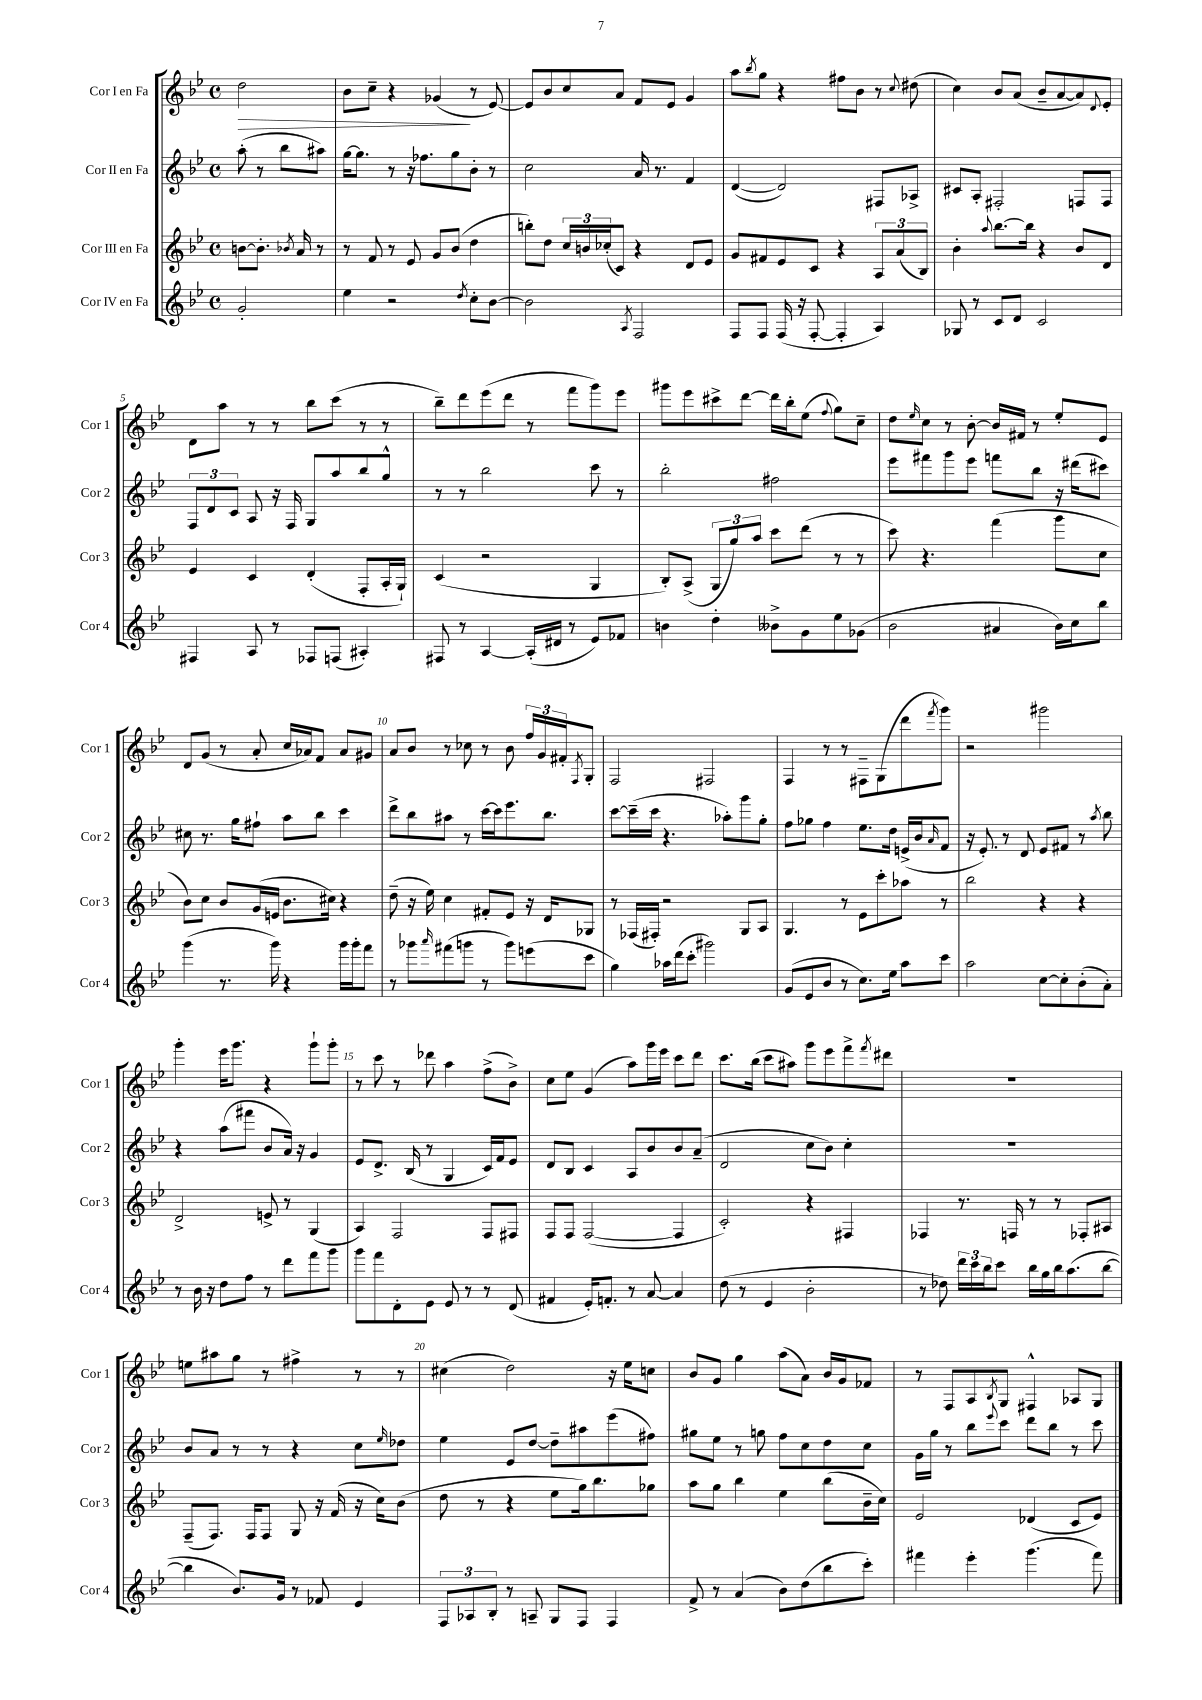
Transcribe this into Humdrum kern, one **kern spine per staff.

**kern	**kern	**kern	**kern
*staff4	*staff3	*staff2	*staff1
*clefG2	*clefG2	*clefG2	*clefG2
*k[b-e-]	*k[b-e-]	*k[b-e-]	*k[b-e-]
*M4/4	*M4/4	*M4/4	*M4/4
*met(c)	*met(c)	*met(c)	*met(c)
2g'	[8b	(8aa'	2dd
.	8.b']	8r	.
.	.	8bb-	.
.	8qb-	.	.
.	16a	.	.
.	8r	8aa#)	.
=	=	=	=
4ee-	8r	[16gg	8b-
.	.	8.gg]	.
.	8f	.	8cc~
2r	8r	8r	4r
.	8e-	16r	.
.	.	8.ff-	.
.	8g	.	(4g-
.	(8b-	8gg	.
8qdd	.	.	.
8cc'	4dd	8b-'	8r
[8b-	.	8r	[8e-)
=	=	=	=
2b-]	8bb')	2cc	8e-]
.	8dd	.	8b-
.	24cc	.	8cc
.	24b	.	.
.	(24cc-'	.	.
.	8c)	.	8a
8qA	.	.	.
2F	4r	16a	8f
.	.	8.r	.
.	.	.	8e-
.	8d	4f	4g
.	8e-	.	.
=	=	=	=
8F	8g	([4d	8aa
.	.	.	8qbb-
8F	8f#	.	8gg
(16F	8e-	2d])	4r
16r	.	.	.
[8F'	8c	.	.
4F']	4r	.	8ff#
.	.	.	8b-
4A)	12A	8F#	8r
.	(12a	.	.
.	.	.	8qqcc
.	.	8A-^	(8dd#
.	12B-)	.	.
=	=	=	=
8G-	4b-'	8c#	4cc)
8r	.	8A'	.
.	8qqaa	.	.
8c	[8.bb-	2F#'	8b-
8d	.	.	(8a
.	16bb-]	.	.
2c	4r	.	8b-~
.	.	.	[8a
.	8b-	8F	8a])
.	.	.	8qqd
.	8d	8F	8e-'
=	=	=	=
4F#	4e-	12F	8d
.	.	12d	.
.	.	.	8aa
.	.	12c	.
8A	4c	8A	8r
8r	.	16r	8r
.	.	16F	.
8F-	(4d'	8G	8bb-
(8F	.	8aa	(8ccc
4A#')	8F'	8bb-	8r
.	16A'	8gg^^	8r
.	16G`)	.	.
=	=	=	=
8F#	(4c	8r	8bb-~)
8r	.	8r	8ddd
[4A	2r	2bb-	(8eee-
.	.	.	8ddd
(16A']	.	.	8r
16d#	.	.	.
8r	.	.	8fff
8e-)	4G	8ccc	8ggg)
8f-	.	8r	8eee-
=	=	=	=
4b	8B-')	2bb-'	8ggg#
.	(8A^	.	8eee-
4dd'	12G	.	8ccc#^
.	12gg)	.	.
.	.	.	[8ddd
.	12aa	.	.
8b--^	8ccc	2ff#	16ddd]
.	.	.	16bb-'
8g	(8ddd	.	(8ee-
.	.	.	8qqff
8ee-	8r	.	8gg)
(8g-	8r	.	8cc~
=	=	=	=
2b-	8ccc)	8eee-	8dd
.	.	.	16qqee-
.	4.r	8fff#	8cc
.	.	8ggg	8r
.	.	8eee-	[8b-'
4a#	(4fff	8fff	16b-]
.	.	.	16f#
.	.	8bb-	8r
16b-)	8ggg	16r	8ee-'
16cc	.	(16ddd#	.
8bb-	8cc	8ccc#)	8e-
=	=	=	=
(4ggg	8b-)	8cc#	8d
.	8cc	8.r	(8g
8.r	8b-	.	8r
.	.	16gg	.
.	(16g	8ff#`	8a'
16ggg)	16e	.	.
4r	8.b-	8aa	16cc
.	.	.	16a-)
.	.	8bb-	8f
.	16cc#)	.	.
16ggg	4r	4ccc	8a-
16ggg'	.	.	.
8fff	.	.	8g#
=	=	=	=
8r	(8dd~	8ddd^	8a
8ggg-	16r	8bb-	8b-
.	16ee-)	.	.
16qqaaa	.	.	.
(8fff#	4cc	8aa#	8r
8ggg	.	8r	8cc-
8r	8f#'	[16ccc	8r
.	.	16ccc]	.
8ggg)	8e-	8.eee-	8b-
(8eee	16r	.	24ff
.	.	.	24g
.	16d	8.bb-	.
.	.	.	24f#'
.	.	.	8qF
8ccc	8G-	.	8G'
=	=	=	=
4gg)	8r	[8ccc	2F
.	(16F-	(16ccc~]	.
.	16F#')	16ccc	.
16aa-	2r	4.r	.
(16ddd	.	.	.
8ccc'	.	.	.
2ggg#)	.	.	2F#
.	.	8aa-')	.
.	8G	8ggg	.
.	8A	8gg'	.
=	=	=	=
(8g	4.G	8ff	4F
8e-	.	8gg-	.
8b-	.	4ff	8r
8r	8r	.	8r
8.cc)	8e-	8.ee-	8F#~
.	8ccc'	.	(8G
16ee-	.	16dd	.
8aa	8aa-	(16e^	8ddd
.	.	16b-	.
.	.	16qqa	8qfff
8ccc	8r	8f	8ggg)
=	=	=	=
2aa	2bb-	16r	2r
.	.	8.e-')	.
.	.	8r	.
.	.	8d	.
[8cc	4r	8e-	2ggg#
8cc']	.	8f#	.
(8b-'	4r	8r	.
.	.	8qaa	.
8a')	.	8bb-	.
=	=	=	=
8r	2d^	4r	4ggg'
16b-	.	.	.
16r	.	.	.
8dd	.	(8aa	16eee-
.	.	.	8.ggg
8ff	.	8fff#	.
8r	8e^	8b-	4r
8ddd	8r	16a)	.
.	.	16r	.
8fff	(4G	4g	8ggg`
8ggg	.	.	8ggg'
=	=	=	=
8ggg	4A)	8e-	8r
8fff	.	8.d^	8ccc
8d'	2F	.	8r
.	.	(16B-	.
8e-	.	8r	8ddd-
8e-	.	4G	4aa
8r	.	.	.
8r	8F	16c)	(8ff^
.	.	16f	.
(8d	8F#	8e-	8b-^)
=	=	=	=
4f#	8F	8d	8cc
.	8F	8B-	8ee-
16e-')	([2F	4c	(4g
8.f'	.	.	.
8r	.	8A	8aa)
[8a	.	8b-	16ggg
.	.	.	16eee-
4a]	4F]	8b-	8ccc
.	.	(8a~	8ddd
=	=	=	=
(8dd	2c')	2d	8.ccc
8r	.	.	.
.	.	.	(16bb-
4e-	.	.	8ccc
.	.	.	8aa#)
2b-'	4r	8cc	8ggg
.	.	8b-)	8eee-
.	4F#	4cc'	8fff^
.	.	.	8qfff
.	.	.	8ddd#
=	=	=	=
8r	4F-	1r	1r
8dd-)	.	.	.
24ddd	8.r	.	.
24ccc	.	.	.
24bb-	.	.	.
8ccc	.	.	.
.	16F	.	.
16bb-	8r	.	.
16gg	.	.	.
16bb-	8r	.	.
(8.aa	.	.	.
.	8F-'	.	.
[8bb-	8A#	.	.
=	=	=	=
4bb-]	(8F~	8b-	8ee
.	8.F)	8a	8aa#
8.b-)	.	8r	8gg
.	16F	.	.
.	8F	8r	8r
16g	.	.	.
8r	8G	4r	4ff#^
8f-	16r	.	.
.	(16f	.	.
4e-	16r	8cc	8r
.	16cc)	.	.
.	.	16qqee-	.
.	(8b-	8dd-	8r
=	=	=	=
12F	8dd	4ee-	(4cc#
12A-	.	.	.
.	8r	.	.
12B-'	.	.	.
8r	4r	8e-	2dd)
8A~	.	[8dd	.
8G	8ee-	8dd~]	.
8F	16gg)	8aa#	.
.	8.bb-	.	.
4F	.	(8eee-	16r
.	.	.	16ee-
.	8gg-	8ff#)	8cc
=	=	=	=
8f^	8aa	8gg#	8b-
8r	8gg	8ee-	8g
(4a	4bb-	8r	4gg
.	.	8gg	.
8b-)	4ee-	8ff	(8aa
(8dd	.	8cc	8a)
8bb-	(8bb-	8dd	16b-
.	.	.	16g
8ccc')	16b-~	8cc	8f-
.	16cc)	.	.
=	=	=	=
4fff#	2e-	16g	8r
.	.	16gg	.
.	.	8r	8F
4eee-'	.	8bb-	8A
.	.	8qqeee-	8qB-
.	.	8ccc	8G
(4.ggg	(4d-	8ddd	4F#^^
.	.	8bb-	.
.	8c	8r	8A-
8fff#)	8e-)	8ccc	8G
==	==	==	==
*-	*-	*-	*-
